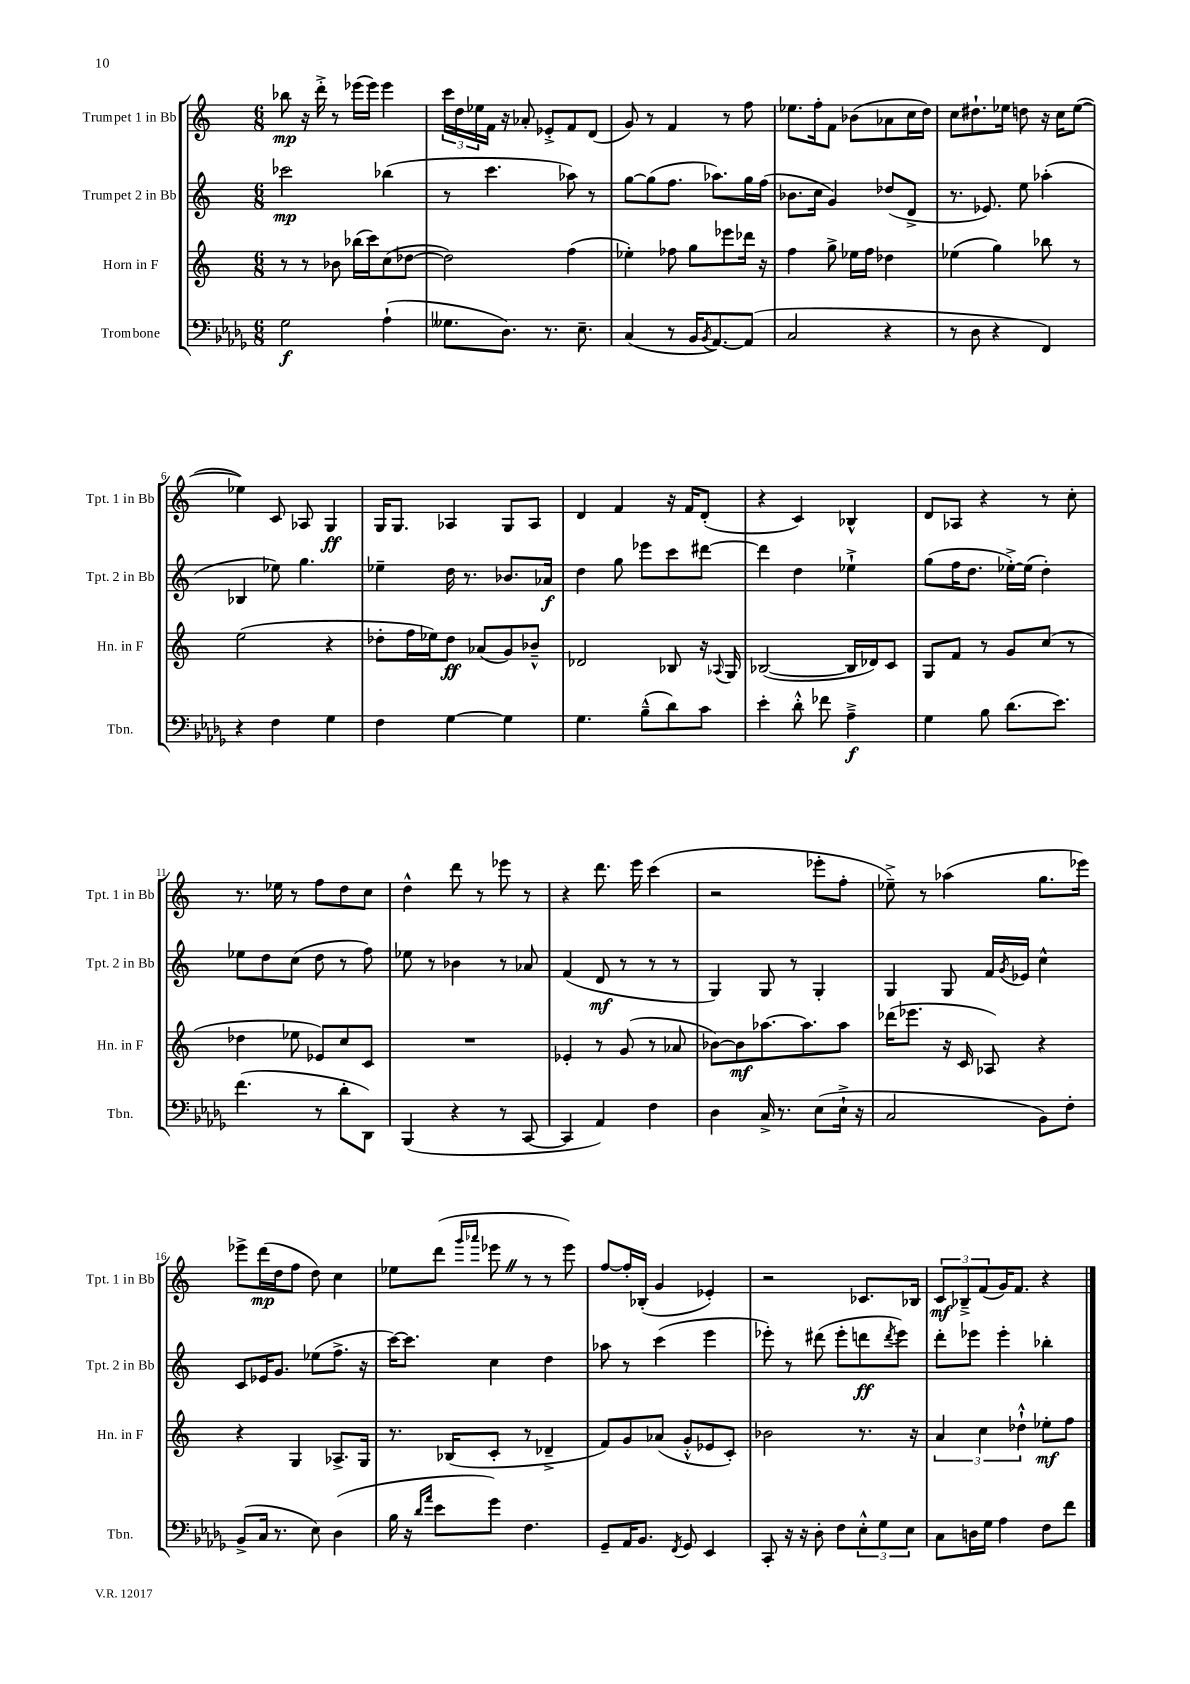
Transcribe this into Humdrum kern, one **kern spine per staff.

**kern	**kern	**kern	**kern
*staff4	*staff3	*staff2	*staff1
*clefF4	*clefG2	*clefG2	*clefG2
*k[b-e-a-d-g-]	*k[]	*k[]	*k[]
*M6/8	*M6/8	*M6/8	*M6/8
2G-\	8r	2ccc-\	8bb-\
.	8r	.	16r
.	.	.	16ddd'^\
.	8b-\	.	8r
.	(16bb-\LL	.	(16eee-\LL
.	16ccc\J)	.	16eee-\JJ)
(4A-`\	(8cc\	(4bb-\	4eee-\
.	[8dd-\J	.	.
=	=	=	=
8.G--\L	2dd-\])	8r	24ccc\LL
.	.	.	24dd\
.	.	.	24ee-\
.	.	4.ccc\	16f\JJ
8.D-\J)	.	.	16r
.	.	.	8a-'/
8.r	.	.	8e-'^/L
.	(4ff\	8aa-\)	8f/
8.E-~\	.	.	.
.	.	8r	(8d/J
=	=	=	=
(4C/	4ee-'\)	[8gg\L	8g/)
.	.	(8gg\]	8r
8r	8ff-\	8.ff\J	4f/
16BB-/LK	8gg\L	.	.
8qBB-/	.	.	.
[8.AA-/)	.	8.aa-\L)	.
.	8eee-\	.	8r
(8AA-/]J	16ddd-\Jk	16gg\L	8ff\
.	16r	(16ff\JJ	.
=	=	=	=
2C/	4ff\	8.b-\L	8.ee-\L
.	.	16cc\Jk	16ff'\k
.	8gg^\	4g/)	8f\J
.	16ee-\LL	.	(8b-\L
.	16ff\JJ	.	.
4r	4dd-\	(8dd-/L	8a-\
.	.	8d^/J	16cc\L
.	.	.	16dd\JJ)
=	=	=	=
8r	(4ee-\	8.r	8cc\L
8D-\	.	.	8.dd#`\
.	.	8.e-/)	.
4r	4gg\)	.	.
.	.	.	16ee-\Jk
.	.	8ee\	8dd\
4FF/)	8bb-\	(4aa-'\	16r
.	.	.	16cc\LK
.	8r	.	([8ee-\J
=	=	=	=
4r	(2ee\	4B-/	4ee-\])
4F\	.	8ee-\)	8c/
.	.	4.gg\	8A-/
4G-\	4r	.	4G/
=	=	=	=
4F\	8dd-'\L	4ee-~\	16G/LK
.	.	.	8.G/J
.	16ff\L	.	.
.	16ee-\J)	.	.
[4G-\	8dd-\J	16dd\	4A-/
.	.	8.r	.
.	(8a-/L	.	.
4G-\]	8g/)	8.b-/L	8G/L
.	8b-~^^/J	.	8A-/J
.	.	16a-/Jk	.
=	=	=	=
4.G-\	2d-/	4dd\	4d/
.	.	8gg\	4f/
(8B-~^^\L	.	8eee-\L	.
8d-\)	8B-/	8ccc\	16r
.	.	.	16f/LK
8c\J	16r	[8ddd#\J	(8d'/J
.	8qqA-/	.	.
.	16G/	.	.
=	=	=	=
4e-'\	([2B-/	4ddd#\]	4r
8d-'^^\	.	4dd\	4c/)
8f-\	.	.	.
4A-~^\	16B-/]LL	4ee-`^\	4B-^^/
.	16d-/J)	.	.
.	8c/J	.	.
=	=	=	=
4G-\	8G/L	(8gg\L	8d/L
.	8f/J	16ff\K	8A-/J
.	.	8.dd\J	.
8B-\	8r	.	4r
(8.d-\L	8g/L	[16ee-'^\LL)	.
.	.	(16ee-\]JJ	.
.	(8cc/J	4dd'\)	8r
8.e-\J)	.	.	.
.	8r	.	8cc'\
=	=	=	=
(4.f\	4dd-\	8ee-\L	8.r
.	.	8dd\	.
.	.	.	16ee-\
.	8ee-\	(8cc\J	8r
8r	8e-/L)	8dd\	8ff\L
8d-'\L	8cc/	8r	8dd\
8DD-\J)	8c/J	8ff\)	8cc\J
=	=	=	=
(4BBB-/	2.r	8ee-\	4dd^^\
.	.	8r	.
4r	.	4b-\	8ddd\
.	.	.	8r
8r	.	8r	8eee-\
[8CC/	.	8a-/	8r
=	=	=	=
4CC/]	4e-'/	(4f/	4r
4AA-/)	8r	8d/	8.ddd\
.	(8g/	8r	.
.	.	.	16eee\
4F\	8r	8r	(4ccc\
.	8a-/	8r	.
=	=	=	=
4D-\	[8b-\L)	4G/)	2r
.	8b-\]	.	.
16C^/	[8.aa-\	8G/	.
8.r	.	.	.
.	.	8r	.
.	8.aa-\]	.	.
(8E-\L	.	4G'/	8eee-'\L
16E-`^\Jk	8aa-\J	.	8ff'\J
16r	.	.	.
=	=	=	=
2C/	(16ddd-\LK	4G/	8ee-~^\)
.	8.eee-\J	.	.
.	.	.	8r
.	16r	8G/	(4aa-\
.	16c/	.	.
.	8A-/)	16f/LL	.
.	.	8qg/	.
.	.	16e-/JJ	.
8BB-\L)	4r	4cc^^\	8.gg\L
8F'\J	.	.	.
.	.	.	16eee-\Jk)
=	=	=	=
(8BB-^/L	4r	8c/L	8eee-^\L
16C/Jk	.	16e-/K	(16ddd\L
8.r	.	8.g/J	16dd\J
.	4G/	.	8ff\J
8E-\)	.	(8ee-\L	8dd\)
(4D-\	8.A-^/L	8.ff^\J	4cc\
.	16G/Jk	16r	.
=	=	=	=
16B-\	8.r	[16ccc\LK)	8ee-\L
16r	.	8.ccc\]J	.
16qqd-/LL	.	.	.
16qqa-/JJ	.	.	.
8e-\L	.	.	(8ddd\J
.	(16B-/LK	.	.
.	.	.	16qqggg/LL
.	.	.	16qqaaa-/JJ
8g-\J)	8c'/J	4cc\	8eee-\
4.F\	8r	.	8r
.	4d-~^/	4dd\	8r
.	.	.	8eee-\)
=	=	=	=
8GG-~/L	8f/L)	8aa-\	[8ff/L
16AA-/K	8g/	8r	16ff'/]L
8.BB-/J	.	.	(16B-'/JJ
.	(8a-/J	(4ccc\	4g/
8qFF/	.	.	.
8GG-/	8g'^^/L	.	.
4EE-/	8e-/	4eee\	4e-'/)
.	8c'/J)	.	.
=	=	=	=
8CC'/	2b-\	8eee-'\)	2r
16r	.	8r	.
16r	.	.	.
8D-'\	.	(8ddd#\	.
8F\L	.	8eee-'\L	.
12E-'^^\	8.r	8ddd\	8.c-/L
12G-\	.	.	.
.	.	8qddd/	.
.	.	8eee-\J)	.
12E-\J	.	.	.
.	16r	.	16B-/Jk
=	=	=	=
8C\L	6a/	8ddd'\L	12c/L
.	.	.	12B-~^/
16D\L	.	8eee-\J	.
.	6cc\	.	(12f/
16G-\JJ	.	.	.
4A-\	.	4eee-'\	16g/K)
.	.	.	8.f/J
.	6dd-`^^\	.	.
8F\L	8ee-'\L	4bb-'\	4r
8f\J	8ff\J	.	.
==	==	==	==
*-	*-	*-	*-
